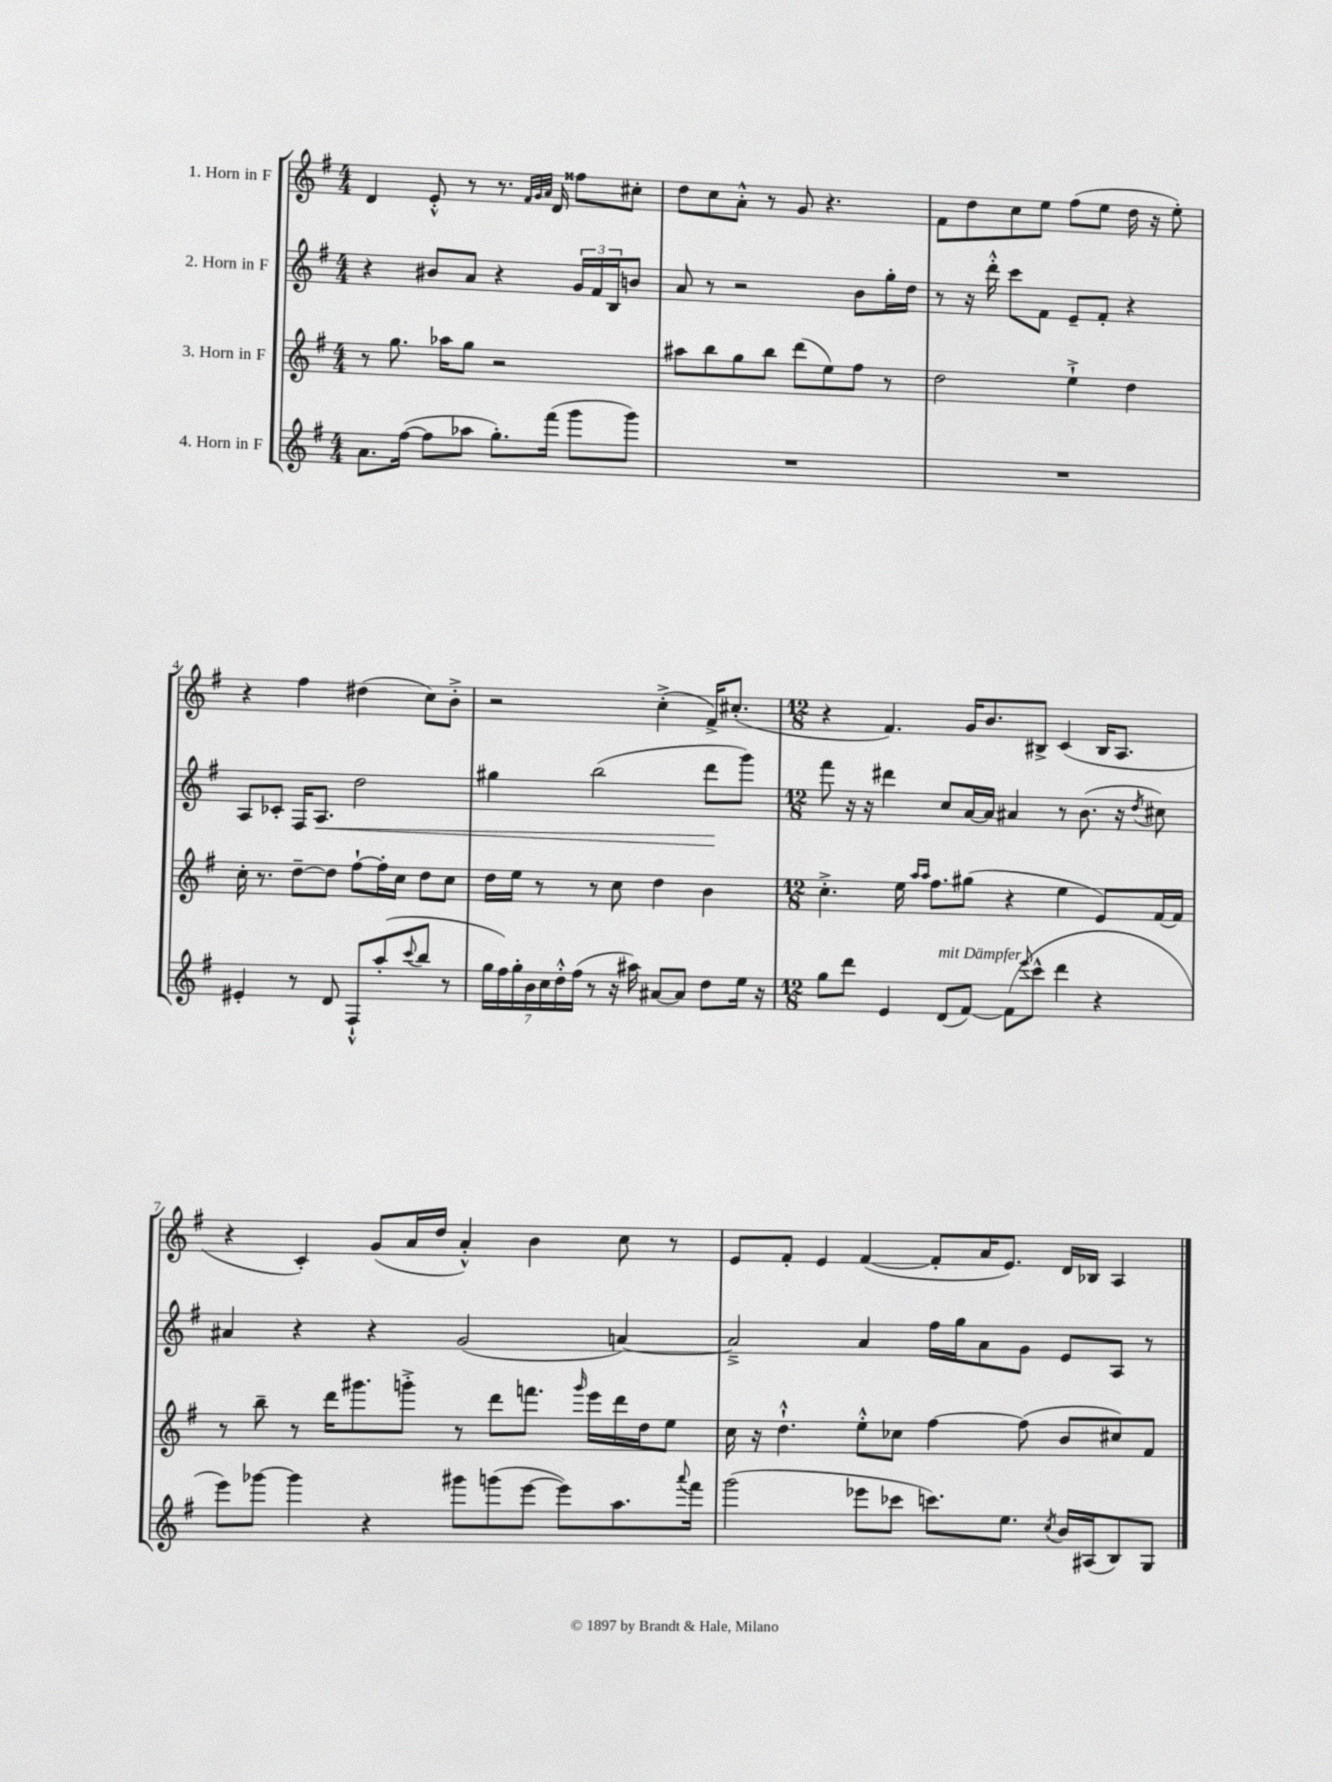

**kern	**kern	**kern	**kern
*staff4	*staff3	*staff2	*staff1
*clefG2	*clefG2	*clefG2	*clefG2
*k[f#]	*k[f#]	*k[f#]	*k[f#]
*M4/4	*M4/4	*M4/4	*M4/4
8.a	8r	4r	4d
.	8.gg	.	.
([16ff#	.	.	.
8ff#]	.	8b#	8e'^^
.	16aa-	.	.
8aa-	8gg	8a	8r
8.gg')	2r	4r	8.r
.	.	.	32qqf#
.	.	.	32qqg
.	.	.	32qqa
(16fff#	.	.	16d
8ggg	.	24g	8ff##
.	.	24f#	.
.	.	24B	.
8ggg)	.	8b	8cc#'
=	=	=	=
1r	8aa#	8a	8dd
.	8bb	8r	8cc
.	8gg	2r	8a'^^
.	8bb	.	8r
.	(8ddd	.	8g
.	8ee)	.	4.r
.	8ff#	8b	.
.	8r	16gg'	.
.	.	16dd	.
=	=	=	=
1r	2dd	8r	8f#
.	.	16r	8dd
.	.	16ddd'^^	.
.	.	8ccc	8cc
.	.	8f#	8ee
.	4ee`^	8e~	(8ff#
.	.	8f#'	8ee
.	4dd	4r	16dd
.	.	.	16r
.	.	.	8ee')
=	=	=	=
4e#'	16cc'	8A	4r
.	8.r	.	.
.	.	8c-'	.
8r	[8dd~	16F#	4ff#
.	.	8.A	.
8d	8dd]	.	.
8F#`^^	[8ff#`	2dd	(4dd#
(8aa'	16ff#']	.	.
.	16cc	.	.
8qqccc	.	.	.
8bb	8dd	.	8cc)
8r	8cc	.	8b'^
=	=	=	=
28gg	16dd	4gg#	2r
28ff#)	.	.	.
.	16ee	.	.
28gg'	.	.	.
28b	.	.	.
.	8r	.	.
28cc	.	.	.
28dd'^^	.	.	.
(28ff#	.	.	.
8r	8r	(2bb	.
16r	8cc	.	.
16aa#)	.	.	.
[8a#	4dd	.	(4cc'^
8a#]	.	.	.
8dd	4b	8ddd	16f#^)
.	.	.	(8.cc#'
16ee	.	8ggg)	.
16r	.	.	.
=	=	=	=
*M12/8	*M12/8	*M12/8	*M12/8
8gg	4.cc'^	8fff#	4r
8ddd	.	16r	.
.	.	16r	.
4e	.	4ddd#	4.f#)
.	16ee	.	.
.	16qqaa	.	.
.	16qqaa	.	.
.	8.ff#	.	.
(8d	.	8cc	.
[8f#)	(8gg#	[16a	16g
.	.	16a]	8.b
(8f#]	4r	4a#	.
8qqeee	.	.	.
8ccc^^	.	.	8B#^
4ddd	4ee	8r	(4c
.	.	(8.b	.
4r	8e)	.	16B#
.	.	16r	8.A
.	.	8qdd	.
.	[16f#	8cc#)	.
.	16f#]	.	.
=	=	=	=
8eee)	8r	4a#	4r
[8ggg-	8bb~	.	.
4ggg-]	8r	4r	4c')
.	16ddd	.	.
.	8.ggg#	.	.
4r	.	4r	(8g
.	8ggg'^	.	16a
.	.	.	16dd
8ggg#	8r	(2g	4a'^^)
(8ggg	8ddd	.	.
[8eee	8.fff	.	4b
8eee])	.	.	.
.	16qqggg	.	.
.	16eee	.	.
8.aa	16ddd	[4a)	8cc
.	16dd	.	.
.	8ee	.	8r
8qqaaa	.	.	.
16fff#	.	.	.
=	=	=	=
(2ggg	16cc	2a~^]	8e
.	16r	.	.
.	4.dd`^^	.	8f#'
.	.	.	4e
8eee-	8ee'^^	4a	([4f#
8ccc-	8cc-	.	.
8.ccc)	[4ff#	16ff#	8f#']
.	.	16gg	.
.	.	8a	16a
8.ee	.	.	8.e)
.	(8ff#]	8g	.
8qcc	.	.	.
16b	8b	8e	16d
(16A#	.	.	16B-
8B)	8cc#)	8A	4A
8G	8f#	8r	.
==	==	==	==
*-	*-	*-	*-
